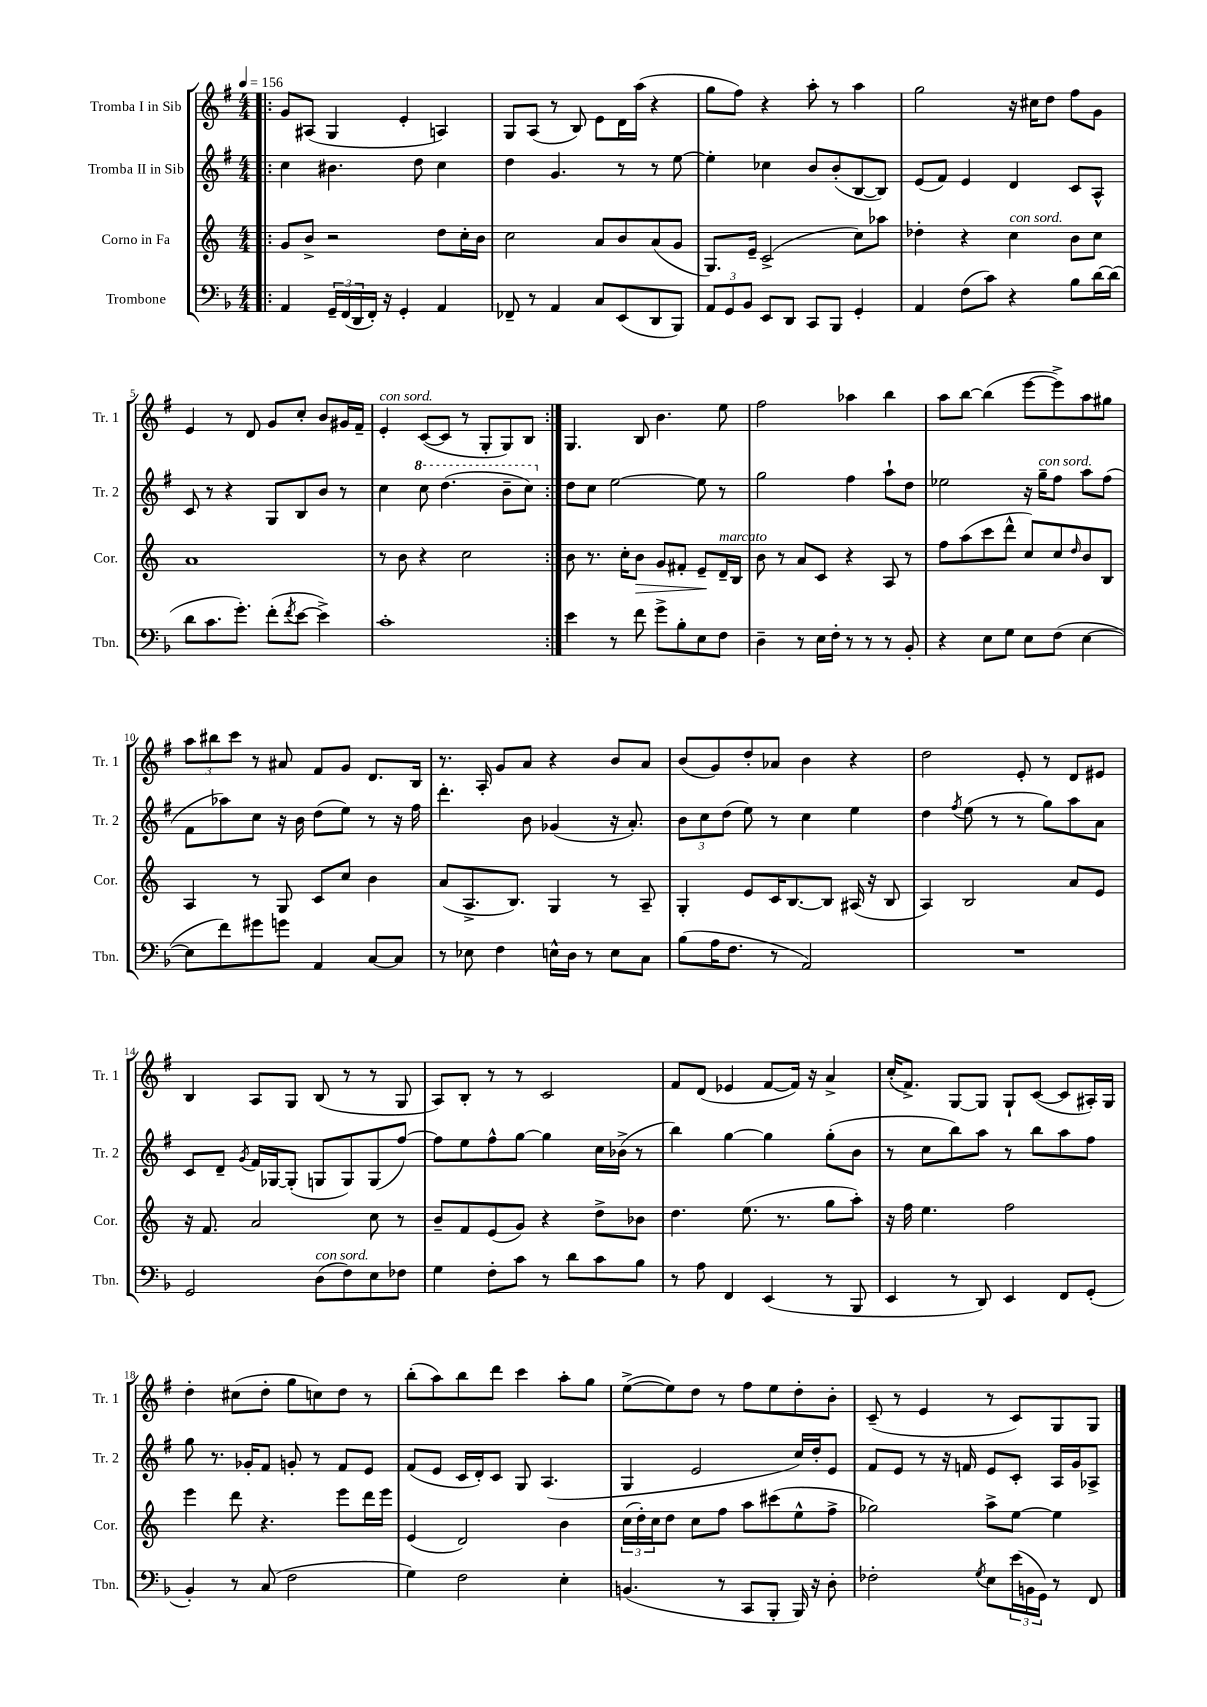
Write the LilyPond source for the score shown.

<<
\new StaffGroup <<
\new Staff = "s0" \with { instrumentName = "Tromba I in Sib" shortInstrumentName = "Tr. 1" } {
    \clef treble \key g \major \numericTimeSignature \time 4/4 \tempo 4 = 156
    \repeat volta 2 { \bar ".|:" g'8 ais8( g4 e'4-. a4) |
    g8 a8( r8 b8) e'8 d'16 a''16( r4 |
    g''8 fis''8) r4 a''8-. r8 a''4 |
    g''2 r16 cis''16 d''8 fis''8 g'8 |
    e'4 r8 d'8 g'8 c''8-. b'8 gis'16 fis'16-- |
    e'4-.^\markup { \italic "con sord." } c'8~( c'8 r8 g8-. g8) b8 | }
    g4. b8 b'4. e''8 |
    fis''2 aes''4 b''4 |
    a''8 b''8~ b''4( e'''8~ e'''8->) a''8 gis''8 |
    \tuplet 3/2 { a''8 bis''8 c'''8 } r8 ais'8 fis'8 g'8 d'8. b16 |
    r8. a16-. g'8 a'8 r4 b'8 a'8 |
    b'8( g'8) d''8-. aes'8 b'4 r4 |
    d''2 e'8-. r8 d'8 eis'8 |
    b4 a8 g8 b8( r8 r8 g8 |
    a8) b8-. r8 r8 c'2 |
    fis'8 d'8( ees'4 fis'8~ fis'16) r16 a'4-> |
    c''16-.( fis'8.->) g8~ g8 g8-! c'8~( c'8 ais16-.) g16 |
    d''4-. cis''8( d''8-. g''8 c''8) d''8 r8 |
    b''8-.( a''8) b''8 d'''8 c'''4 a''8-. g''8 |
    e''8~->( e''8) d''8 r8 fis''8 e''8 d''8-. b'8-. |
    c'8--( r8 e'4 r8 c'8) g8 g8 \bar "|." |
}
\new Staff = "s1" \with { instrumentName = "Tromba II in Sib" shortInstrumentName = "Tr. 2" } {
    \clef treble \key g \major \numericTimeSignature \time 4/4
    \repeat volta 2 { \bar ".|:" c''4 bis'4. d''8 c''4 |
    d''4 g'4. r8 r8 e''8~ |
    e''4-. ces''4 b'8 b'8-.( b8~ b8) |
    e'8( fis'8) e'4 d'4 c'8 a8-^ |
    c'8 r8 r4 g8 b8 b'8 r8 |
    c''4 \ottava #1 c'''8 d'''4.( b''8-- c'''8) \ottava #0 | }
    d''8 c''8 e''2~ e''8 r8 |
    g''2 fis''4 a''8-! d''8 |
    ees''2 r16 g''16--^\markup { \italic "con sord." } fis''8 a''8 fis''8( |
    fis'8 aes''8) c''8 r16 b'16 d''8( e''8) r8 r16 fis''16 |
    d'''4.-. b'8 ges'4( r16 a'8.-.) |
    \tuplet 3/2 { b'8 c''8 d''8( } e''8) r8 c''4 e''4 |
    d''4 \acciaccatura { fis''8 } e''8( r8 r8 g''8) a''8 a'8 |
    c'8 d'8-- \acciaccatura { g'8 } fis'16 ges16~ ges8-.( g8 g8) g8( fis''8~) |
    fis''8 e''8 fis''8-^ g''8~ g''4 c''16 bes'16->( r8 |
    b''4) g''4~ g''4 g''8-.( b'8 |
    r8 c''8 b''8) a''8 r8 b''8 a''8 fis''8 |
    g''8 r8. ges'16-. fis'8 g'8-. r8 fis'8 e'8 |
    fis'8( e'8 c'16 d'16-.) c'8 g8 a4.( |
    g4 e'2 c''16) d''16-. e'8 |
    fis'8 e'8 r8 r16 f'16 e'8 c'8-. a16 g'16 aes8-> \bar "|." |
}
\new Staff = "s2" \with { instrumentName = "Corno in Fa" shortInstrumentName = "Cor." } {
    \clef treble \key c \major \numericTimeSignature \time 4/4
    \repeat volta 2 { \bar ".|:" g'8 b'8-> r2 d''8 c''16-. b'16 |
    c''2 a'8 b'8 a'8( g'8 |
    g8.) e'16-- c'2->( c''8) aes''8 |
    des''4-. r4 c''4^\markup { \italic "con sord." } b'8 c''8 |
    a'1 |
    r8 b'8 r4 c''2 | }
    b'8 r8. c''16-. b'8\> g'8 fis'8-. e'8--\! d'16--^\markup { \italic "marcato" } b16 |
    b'8 r8 a'8 c'8 r4 a8 r8 |
    f''8 a''8( c'''8 d'''8-^ c''8) c''8 \grace { d''16 } b'8 b8 |
    a4 r8 g8 c'8 c''8 b'4 |
    a'8( a8.-> b8.) g4 r8 a8-- |
    g4-. e'8 c'16 b8.~ b8 ais16( r16 b8 |
    a4) b2 a'8 e'8 |
    r16 f'8. a'2 c''8 r8 |
    b'8-- f'8 e'8( g'8) r4 d''8-> bes'8 |
    d''4. e''8.( r8. g''8 a''8-.) |
    r16 f''16 e''4. f''2 |
    e'''4 d'''8 r4. e'''8 d'''16 e'''16 |
    e'4( d'2) b'4 |
    \tuplet 3/2 { c''16( d''16-.) c''16 } d''8 c''8 f''8 a''8 cis'''8( e''8-^ f''8-> |
    ges''2) a''8-> e''8~ e''4 \bar "|." |
}
\new Staff = "s3" \with { instrumentName = "Trombone" shortInstrumentName = "Tbn." } {
    \clef bass \key f \major \numericTimeSignature \time 4/4
    \repeat volta 2 { \bar ".|:" a,4 \tuplet 3/2 { g,16-- f,16( d,16 } f,16-.) r16 g,4-. a,4 |
    fes,8-- r8 a,4 c8 e,8( d,8 bes,,8) |
    \tuplet 3/2 { a,8 g,8 bes,8 } e,8 d,8 c,8 bes,,8 g,4-. |
    a,4 f8( c'8) r4 bes8 d'16~ d'16( |
    d'8 c'8. g'8.-.) f'8-.( \acciaccatura { f'8 } e'8~ e'4->) |
    c'1-. | }
    e'4 r8 f'8 g'8-> bes8-. e8 f8 |
    d4-- r8 e16 f16-. r8 r8 r8 bes,8-. |
    r4 e8 g8 e8 f8( e4~ |
    e8 f'8) gis'8 g'8 a,4 c8~ c8 |
    r8 ees8 f4 e16-^ d16 r8 e8 c8 |
    bes8( a16 f8. r8 a,2) |
    R1 |
    g,2 d8^\markup { \italic "con sord." }( f8) e8 fes8 |
    g4 f8-. c'8 r8 d'8 c'8 bes8 |
    r8 a8 f,4 e,4( r8 bes,,8 |
    e,4 r8 d,8) e,4 f,8 g,8-.( |
    bes,4-.) r8 c8( f2 |
    g4) f2 e4-. |
    b,4.( r8 c,8 bes,,8-. bes,,16) r16 d8-. |
    fes2-. \acciaccatura { g8 } e8 \tuplet 3/2 { e'16( b,16 g,16) } r8 f,8 \bar "|." |
}
>>
>>
